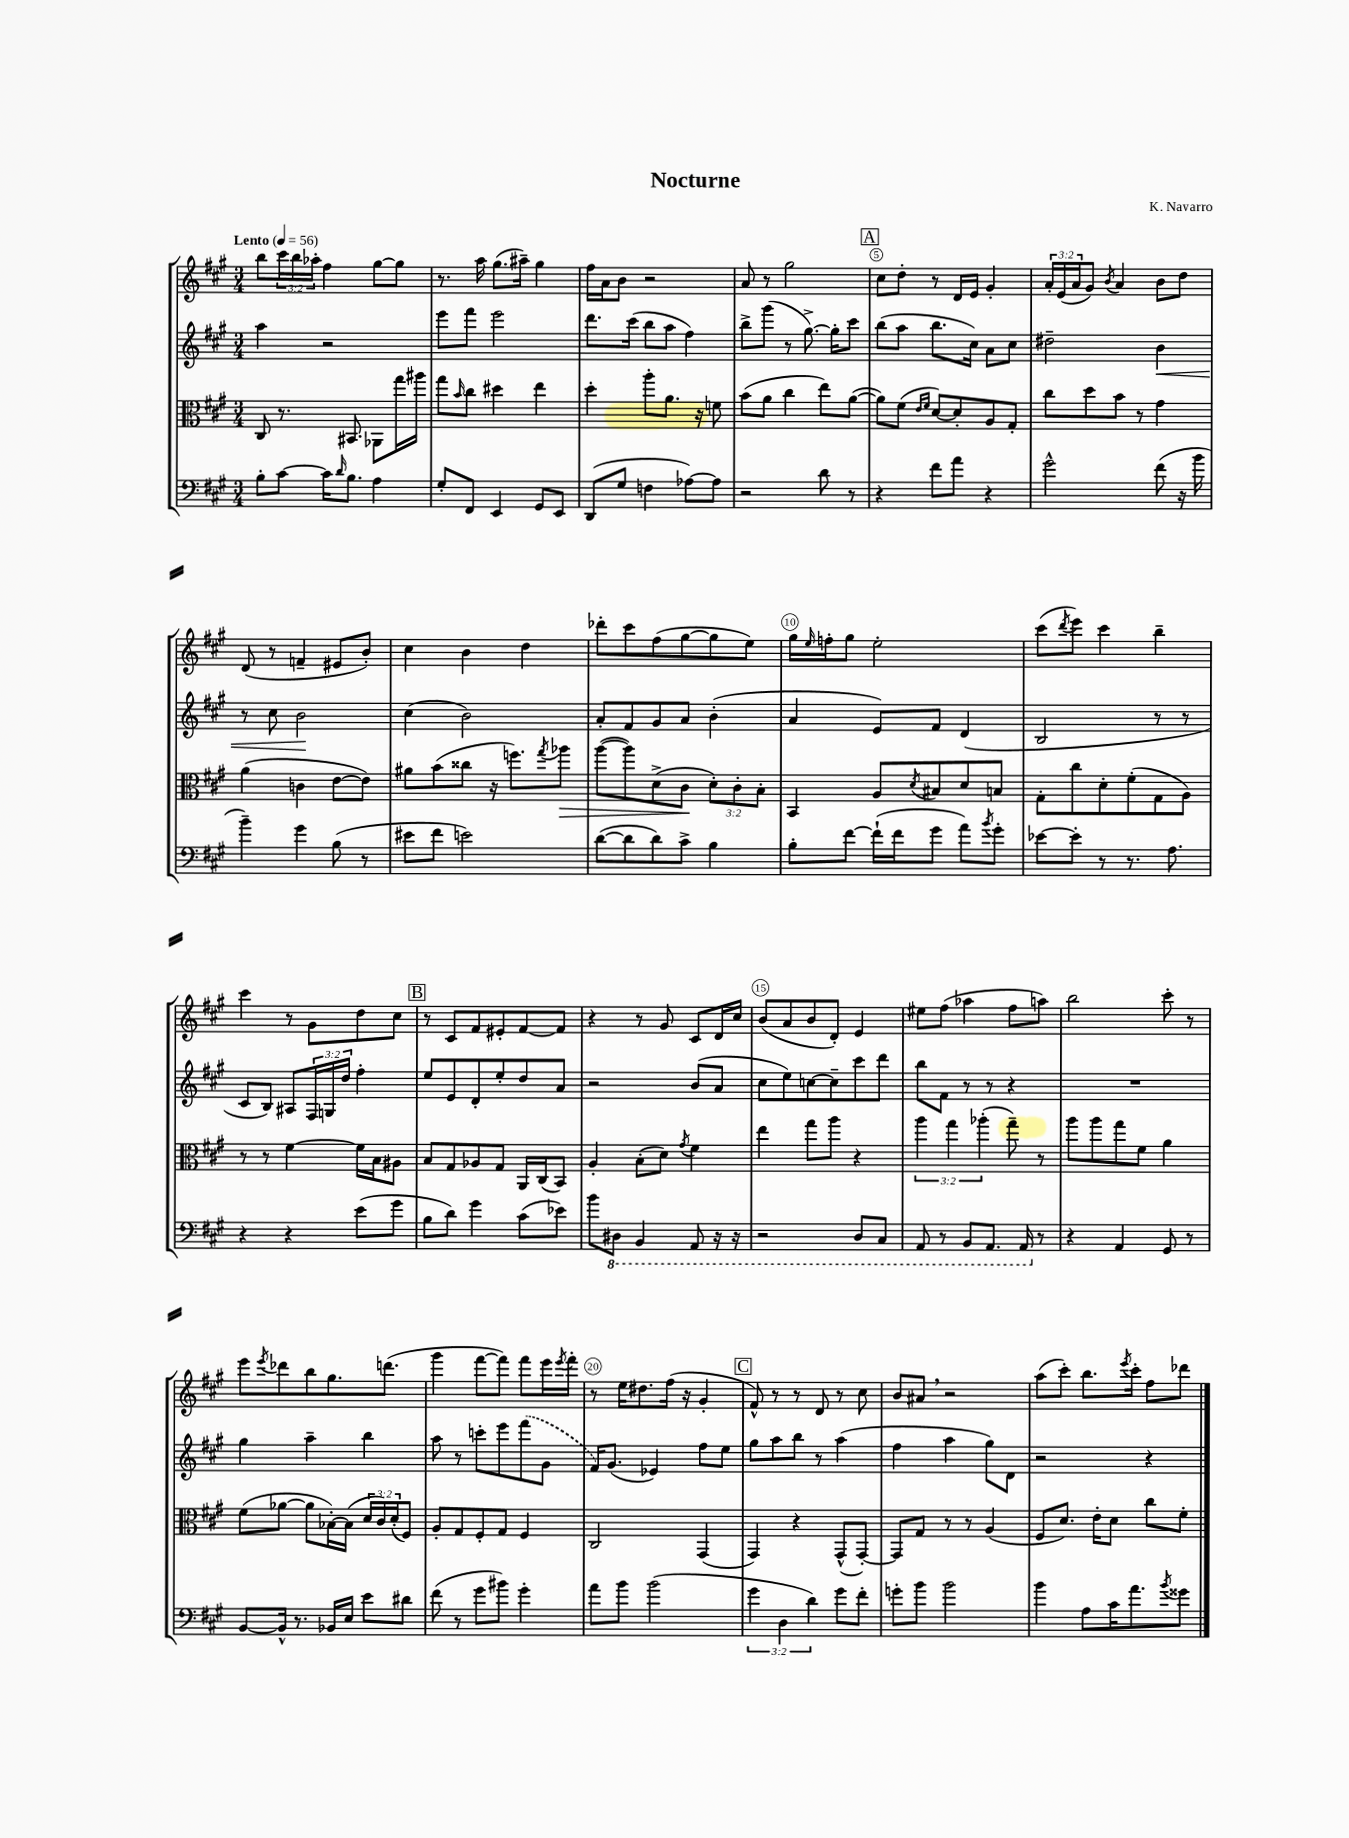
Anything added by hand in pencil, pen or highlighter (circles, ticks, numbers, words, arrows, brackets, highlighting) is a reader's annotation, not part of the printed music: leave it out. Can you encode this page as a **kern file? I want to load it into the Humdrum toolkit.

**kern	**kern	**kern	**kern
*staff4	*staff3	*staff2	*staff1
*clefF4	*clefC3	*clefG2	*clefG2
*k[f#c#g#]	*k[f#c#g#]	*k[f#c#g#]	*k[f#c#g#]
*M3/4	*M3/4	*M3/4	*M3/4
*MM56	*MM56	*MM56	*MM56
8B'	8C#	4aa	8bb
[8c#	8.r	.	24ccc#
.	.	.	24bb
.	.	.	24aa-'
16c#]	.	2r	4ff#
16qqd	.	.	.
8.B	8.BB#	.	.
4A	8AA-	.	[8gg#
.	16gg#	.	8gg#]
.	16aa#	.	.
=	=	=	=
8G#'	8gg#	8eee	8.r
.	16qqb	.	.
8FF#	8cc#	8fff#	.
.	.	.	16aa
4EE	4dd#	2eee	(8.gg#
.	.	.	16aa#~)
8GG#	4ee	.	4gg#
8EE	.	.	.
=	=	=	=
(8DD	4dd'	8.ddd	16ff#
.	.	.	16a
8G#	.	.	8b
.	.	(16ccc#	.
4F	8aa'	8bb	2r
.	8.a	8aa	.
[8A-)	.	4ff#)	.
.	16r	.	.
8A-]	8f	.	.
=	=	=	=
2r	(8b	8bb^	8a
.	8a	(8ggg#	8r
.	4cc#	8r	2gg#
.	.	[8.gg#^)	.
8d	8ee)	.	.
.	.	16gg#']	.
8r	([8a	8ccc#	.
=	=	=	=
4r	8a])	(8bb	8cc#
.	(8f#	8aa	8dd'
.	16qqe	.	.
.	16qqf#	.	.
8f#	[8d)	8.bb	8r
8a	8d']	.	16d
.	.	16cc#)	16e
4r	8A	8a	4g#'
.	8G#'	8cc#	.
=	=	=	=
2g#^^	8cc#	2dd#~	24a'
.	.	.	(24e
.	.	.	24a
.	8dd	.	8g#)
.	.	.	8qb
.	8b	.	4a
.	8r	.	.
(8f#	4g#	4b	8b
16r	.	.	8dd
16b	.	.	.
=	=	=	=
4b~)	(4a	8r	(8d
.	.	8cc#	8r
4g#	4c	2b	4f~
(8B	[8e	.	8e#
8r	8e])	.	8b')
=	=	=	=
8e#	8a#	(4cc#	4cc#
8f#	(8b	.	.
2e)	8cc##	2b)	4b
.	16r	.	.
.	8.ff)	.	.
.	.	.	4dd
.	8qgg#	.	.
.	8aa-	.	.
=	=	=	=
([8d	([8aa	8a'	8ddd-'
8d]	8aa])	8f#	8ccc#
8d)	(8d^	8g#	(8ff#
8c#^	8c#	8a	[8gg#
4B	12d')	(4b'	8gg#]
.	12c#'	.	.
.	.	.	8ee)
.	12B'	.	.
=	=	=	=
8B'	4BB	4a	16gg#
.	.	.	16qqee
.	.	.	16ff'
[8f#	.	.	8gg#
(16f#`]	8A	8e)	2ee'
16f#	.	.	.
.	8qd	.	.
8g#	8B#	8f#	.
8a)	8d	(4d	.
8qb	.	.	.
8g#'	8B	.	.
=	=	=	=
[8e-	8G#'	2B	(8ccc#
.	.	.	8qddd
8e-']	8cc#	.	8eee)
8r	8d'	.	4ccc#
8.r	(8f#'	.	.
.	8G#	8r	4bb~
8.A	.	.	.
.	8A)	8r	.
=	=	=	=
4r	8r	8c#	4ccc#
.	8r	8B)	.
4r	[4f#	8A#	8r
.	.	24F#	8g#
.	.	24G	.
.	.	24dd	.
(8e	16f#]	4ff#'	8dd
.	16B	.	.
8g#	8A#	.	8cc#
=	=	=	=
8B	8B	8ee	8r
8d)	8G#	8e	8c#
4g#	8A-	8d'	8f#
.	8G#	8ee'	8e#'
(8c#	16AA	8dd	[8f#
.	(16C#	.	.
8e-)	8BB)	8a	8f#]
=	=	=	=
8b	4A'	2r	4r
8DD#	.	.	.
4BBB	(8B'	.	8r
.	8d)	.	8g#
.	8qg#	.	.
8AAA	4f#	(8b	8c#
16r	.	8a	16d
16r	.	.	16cc#
=	=	=	=
2r	4ee	8cc#	(8b
.	.	8ee)	8a
.	8gg#	[8cc	8b
.	8aa	8cc~]	8d')
8DD	4r	8ccc#	4e
8CC#	.	8ddd	.
=	=	=	=
8AAA	6aa	8bb	8ee#
8r	.	8f#	(8ff#
.	6gg#	.	.
8BBB	.	8r	4aa-
.	(6aa-'	.	.
8.AAA	.	8r	.
.	8gg#~)	4r	8ff#
16AAA	.	.	.
8r	8r	.	8aa)
=	=	=	=
4r	8aa	2.r	2bb
.	8aa	.	.
4AA	8gg#	.	.
.	8f#	.	.
8GG#	4a	.	8ccc#'
8r	.	.	8r
=	=	=	=
[8BB	(8f#	4gg#	8eee
.	.	.	8qeee
16BB^^]	[8a-	.	8ddd-
8.r	.	.	.
.	8a-]	4aa~	8bb
16BB-	[16B-')	.	8.gg#
16E	(16B-]	.	.
8e	24d	4bb	.
.	24c#)	.	.
.	.	.	(8.ddd
.	(24d'	.	.
8d#	8F#)	.	.
=	=	=	=
(8f#	8A'	8aa	4ggg#
8r	8G#	8r	.
8g#	8F#'	8ccc'	[8fff#
8b#)	8G#	8eee	8fff#])
4g#'	4F#	(8fff#	8fff#
.	.	8g#	16eee
.	.	.	8qeee
.	.	.	16fff#'
=	=	=	=
8a	2C#	16f#)	8r
.	.	(8.g#	.
8b	.	.	16ee
.	.	.	8.dd#
(2b	.	4e-)	.
.	.	.	(16ff#
.	.	.	16r
.	(4GG#	8ff#	4g#'
.	.	8ee	.
=	=	=	=
6g#	4GG#)	8gg#	8f#^^)
.	.	8aa	8r
6D	.	.	.
.	4r	8bb	8r
6d)	.	.	.
.	.	8r	8d
8g#	(8GG#^^	(4aa	8r
8f#'	[8GG#')	.	8cc#
=	=	=	=
8g'	8GG#]	4ff#	8b
8b	8G#	.	8a#
2b	8r	4aa	2r
.	8r	.	.
.	(4A	8gg#)	.
.	.	8d	.
=	=	=	=
4b	8F#	2r	(8aa
.	8.d)	.	8ccc#')
8A	.	.	8.bb
.	16e'	.	.
16c#	8d	.	.
.	.	.	8qeee
8.a	.	.	16ccc#'
.	8cc#	4r	8ff#
8qb	.	.	.
8g##	8f#'	.	8ddd-
==	==	==	==
*-	*-	*-	*-
